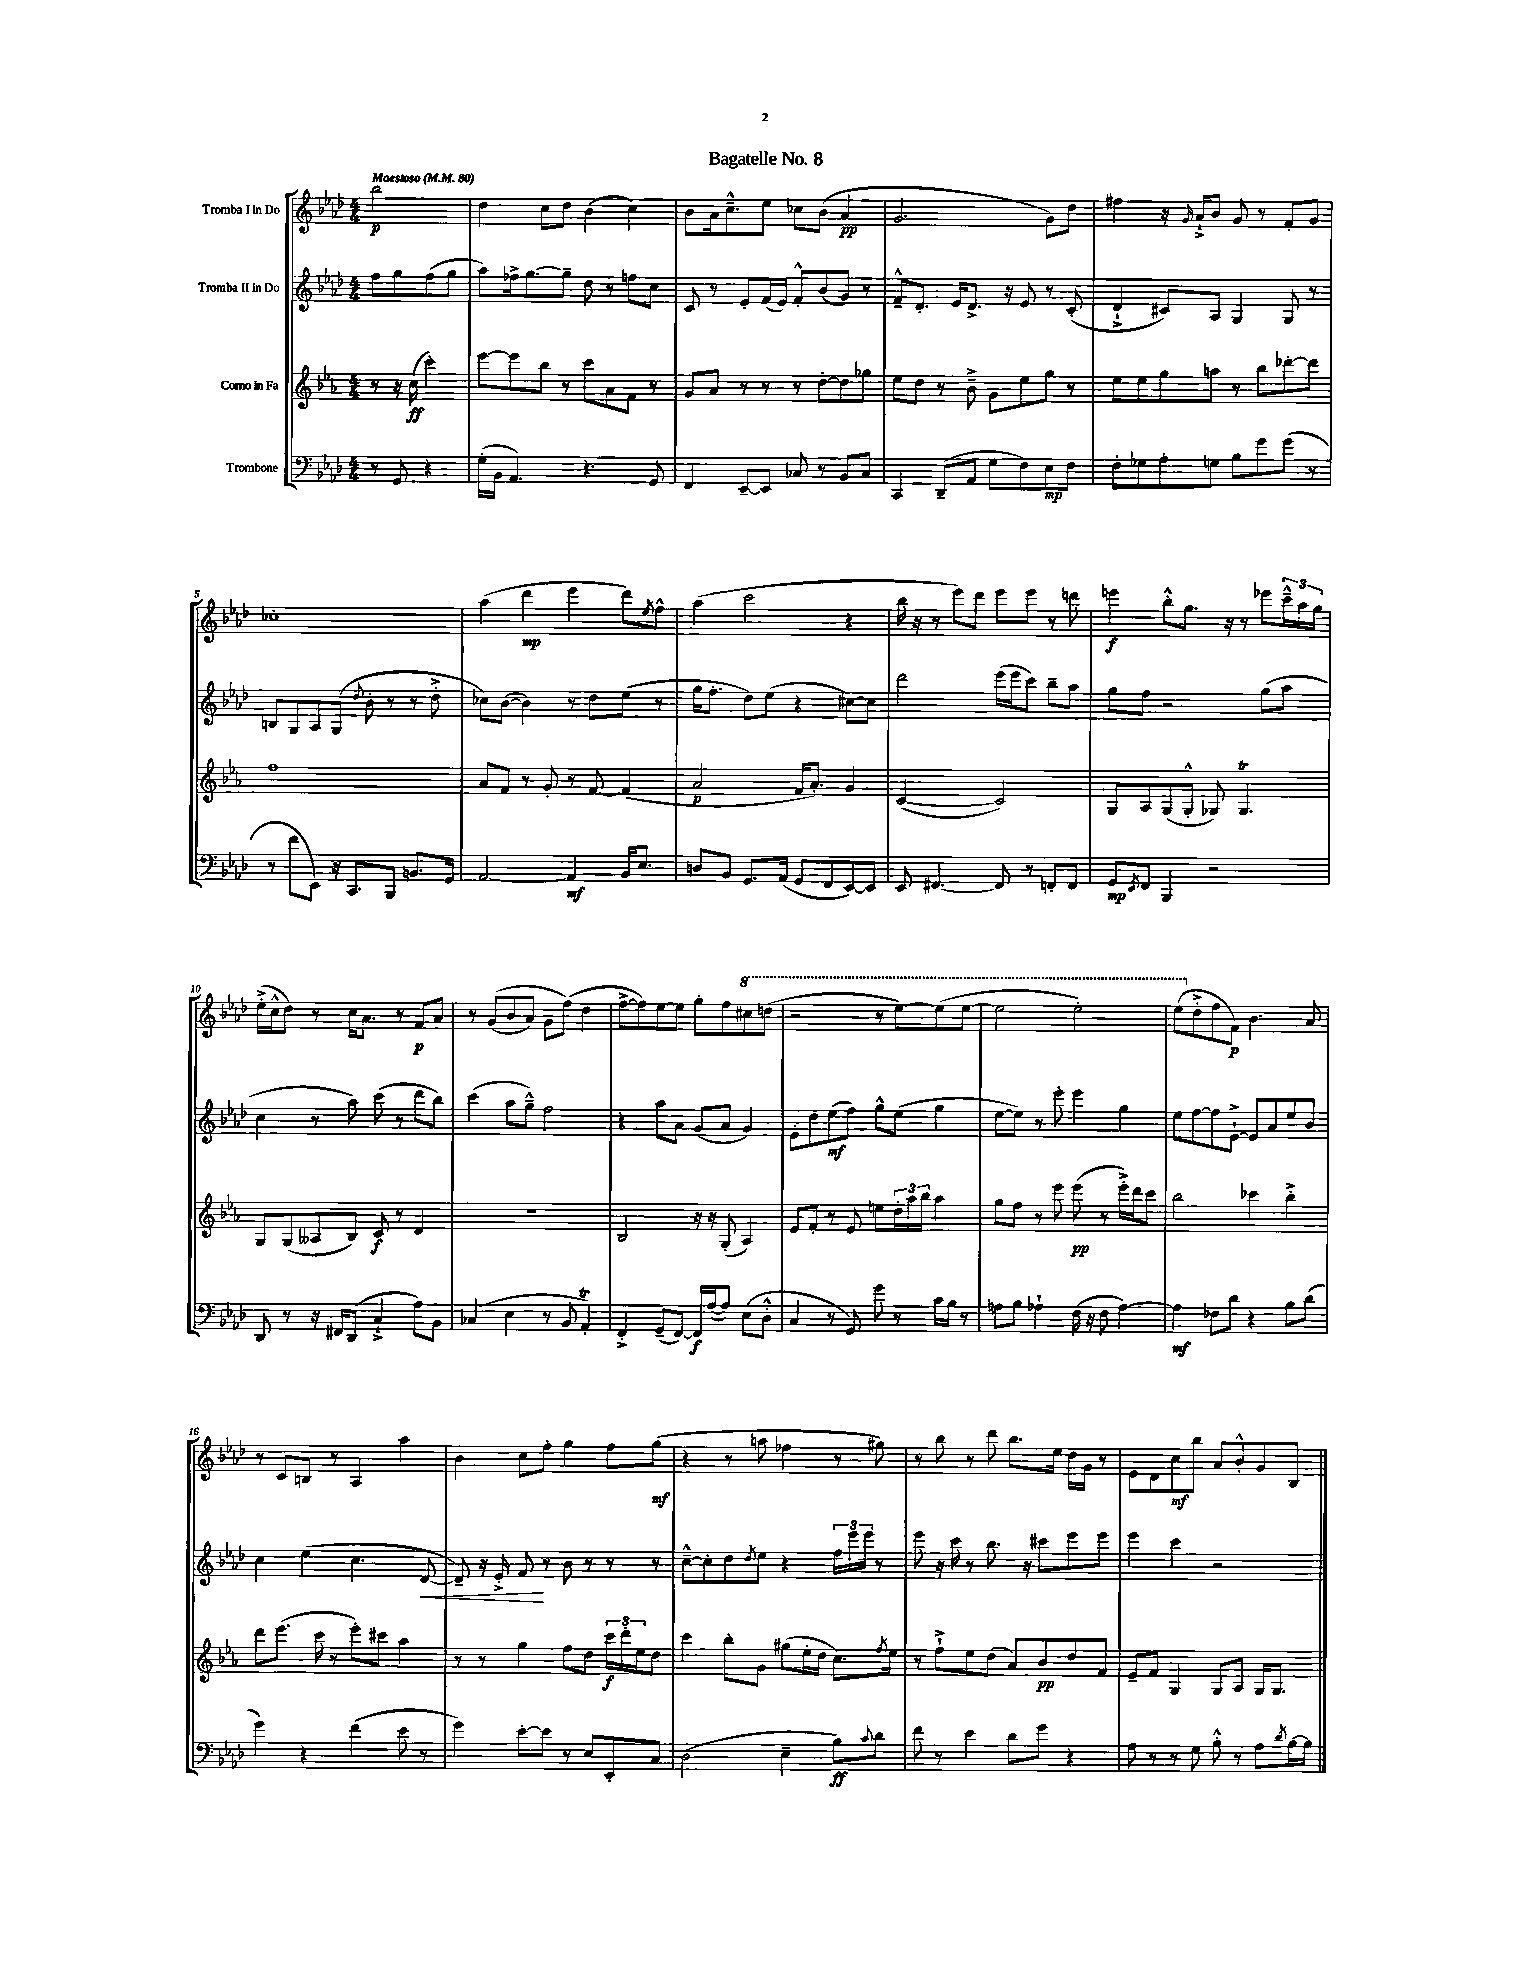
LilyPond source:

\header { title = "Bagatelle No. 8" }
<<
\new StaffGroup <<
\new Staff = "s0" \with { instrumentName = "Tromba I in Do" } {
    \clef treble \key aes \major \numericTimeSignature \time 4/4 \partial 2 \tempo "Maestoso" 4 = 80
    bes''2\p |
    des''4 c''8 des''8 bes'4( c''4) |
    bes'8 aes'16 c''8.---^ ees''8 ces''8 bes'8( aes'4\pp |
    g'2. g'8) des''8 |
    fis''4 r16 \grace { g'16 } aes'16-!-> bes'8 g'8 r8 f'8-. g'8 |
    ces''1-. |
    aes''4( des'''4\mp ees'''4 des'''8) \acciaccatura { ees''8 } f''8-^ |
    aes''4( c'''2 r4 |
    bes''16 r16 r8 ees'''8) des'''8 ees'''8 ees'''8 r8 d'''8 |
    e'''4\f bes''8-.-^ g''8. r16 r8 ees'''8 \tuplet 3/2 { c'''16---^ aes''16 g''16 } |
    ees''16-.->( c''16-^ des''8) r8 c''16 aes'8. r8 f'8\p aes'8 |
    r8 g'8(\( bes'8 aes'8) g'8 f''8(\) des''4 |
    f''8~-> f''8) ees''8~ ees''8 g''8-. f''8 \ottava #1 cis'''8 d'''8( |
    r2 r8 ees'''8~) ees'''8( ees'''8~ |
    ees'''2 ees'''2-.) |
    ees'''8( \ottava #0 des''8-.-> f''8 f'8\p) bes'4. aes'8 |
    r8 c'8 b8 r8 aes4 aes''4 |
    bes'4 c''8 f''8-. g''4 f''8 g''8\mf( |
    r4 r8 a''8 fes''4 r8 gis''8) |
    r8 bes''8 r8 des'''8 bes''8. ees''16 des''16 g'16 r8 |
    ees'8 des'8 c''8\mf bes''8 aes'8 bes'8-.-^ g'8 bes8 \bar "|." |
}
\new Staff = "s1" \with { instrumentName = "Tromba II in Do" } {
    \clef treble \key aes \major \numericTimeSignature \time 4/4 \partial 2
    f''8 g''8 f''8( g''8 |
    aes''8) fes''16-> g''8.~ g''8-- des''8 r8 f''8 c''8 |
    c'8 r8 ees'8-. f'16( ees'16) f'8-.-^ bes'8( g'8) r8 |
    f'8---^ des'8.-. ees'16 des'8.-> r16 ees'8 r8 c'8-.( |
    des'4-!-> cis'8) aes8 g4 g8 r8 |
    b8 g8 aes8 g8( \appoggiatura { des''8 } bes'8-. r8 r8 des''8-.-> |
    ces''8) bes'8~( bes'4) r8 des''8 ees''8( r8 |
    g''16 f''8.-. des''8) ees''8( r4 cis''8~) cis''8 |
    des'''2 ees'''16( ees'''16 c'''8) bes''8-- aes''8 |
    g''8 f''8 r2 g''8( aes''8 |
    c''4 r8 aes''8) c'''8( r8 des'''8 bes''8) |
    c'''4( aes''8 g''8---^) f''2 |
    r4 aes''8 aes'8 g'8( aes'8 g'4) |
    ees'8-. des''8 ees''8\mf( f''8) g''8-^ ees''8( g''4 |
    ees''8~ ees''8) r8 ees'''8-. ees'''4 g''4 |
    ees''8 f''8~ f''8 ees'8~-!-> ees'8 aes'8 ees''8 bes'8 |
    c''4 ees''4( c''4. des'8~\< |
    des'8--) r16 ees'16-.-> f'8\! r8 bes'8 r8 r8 r8 |
    c''8~---^ c''8-. des''8 \acciaccatura { des''8 } ees''8 r4 \tuplet 3/2 { f''16 ees'''16 ees'''16 } r8 |
    ees'''8 r16 c'''16 r8 bes''8. r16 cis'''8 ees'''8 ees'''8 |
    ees'''4 c'''4 r2 \bar "|." |
}
\new Staff = "s2" \with { instrumentName = "Corno in Fa" } {
    \clef treble \key ees \major \numericTimeSignature \time 4/4 \partial 2
    r8 r16 c''16\ff( c'''4-.) |
    ees'''8~ ees'''8 bes''8 r8 c'''8 aes'8 f'8 r8 |
    g'8 aes'8 r8 r8 r8 d''8~-. d''8 ges''8 |
    ees''8 d''8 r8 bes'8---> g'8 ees''8 g''8 r8 |
    ees''8 ees''8 g''8 a''8 r8 bes''8 des'''8~-. des'''8 |
    f''1 |
    aes'8 f'8 r8 g'8-. r8 f'8~ f'4( |
    aes'2\p f'16 aes'8.-.) g'4 |
    c'2~( c'2) |
    g8 aes8 g8( g8-.-^ ges8) ges4.\trill |
    g8 g8( aeses8 bes8) c'8\f r8 d'4 |
    R1 |
    bes2 r16 r16 g8-.( aes4) |
    ees'8 f'8-. r8 ees'8 e''8 \tuplet 3/2 { d''16-. aes''16 bes''16 } aes''4 |
    g''8 f''8 r8 ees'''8 ees'''8\pp( r8 ees'''16-.->) d'''16 c'''8 |
    bes''2 ces'''4 bes''4-.-> |
    d'''8 ees'''8.( c'''16 r8 ees'''8-.) cis'''8 aes''4 |
    r8 r8 g''4 f''8 d''8 \tuplet 3/2 { c'''16\f d'''16-. ees''16 } d''8 |
    c'''4 bes''8-. g'8 gis''8( ees''16-. d''16 c''8.) \acciaccatura { f''8 } ees''16 |
    r8 f''8-!-> ees''8 d''8( aes'8) bes'8\pp d''8 f'8 |
    ees'8-- f'8 g4 g8 aes8 g16 g8. \bar "|." |
}
\new Staff = "s3" \with { instrumentName = "Trombone" } {
    \clef bass \key aes \major \numericTimeSignature \time 4/4 \partial 2
    r8 g,8 r4 |
    g16-.( bes,16 aes,4.) r4. g,8 |
    f,4 ees,8~-- ees,8 ces8 r8 bes,8 ces8 |
    c,4 des,8--( aes,8 g8 f8) ees8\mp f8 |
    f8-. ges8 aes8-. g8 bes8 g'8 g'8( r8 |
    r8 f'8 ees,8) r16 c,8. bes,,8 b,8. g,16 |
    aes,2~ aes,4\mf bes,16 ees8. |
    d8 bes,8 g,8. aes,16( g,8 f,8 ees,8~) ees,8 |
    ees,8 fis,4.~ fis,8 r8 f,8-. f,8 |
    g,8\mp \acciaccatura { ees,8 } f,8 bes,,4 r2 |
    des,8 r8 r16 fis,16 des,8( c4-!-> aes8) bes,8 |
    ces4( ees4 r8 bes,8 aes,4-.\trill) |
    f,4-.-> g,8--( f,8~) f,16\f aes16~( aes8) ees8( des8-.-^ |
    c4 r8 g,8) g'8 r8 c'16 bes16 r8 |
    a8 bes8 aes4-! f16( r16 f8 aes4~) |
    aes4\mf fes8 des'8 r4 bes8 des'8( |
    g'4) r4 f'4( ees'8 r8 |
    g'4) ees'8~-. ees'8 r8 ees8 ees,8-. c8 |
    des2( ees4-- bes8\ff) \appoggiatura { c'8 } des'8 |
    f'8 r8 ees'4 des'8 g'8 r4 |
    aes8 r8 r8 g8 bes8-.-^ r8 aes8 \acciaccatura { des'8 } bes16~ bes16 \bar "|." |
}
>>
>>
